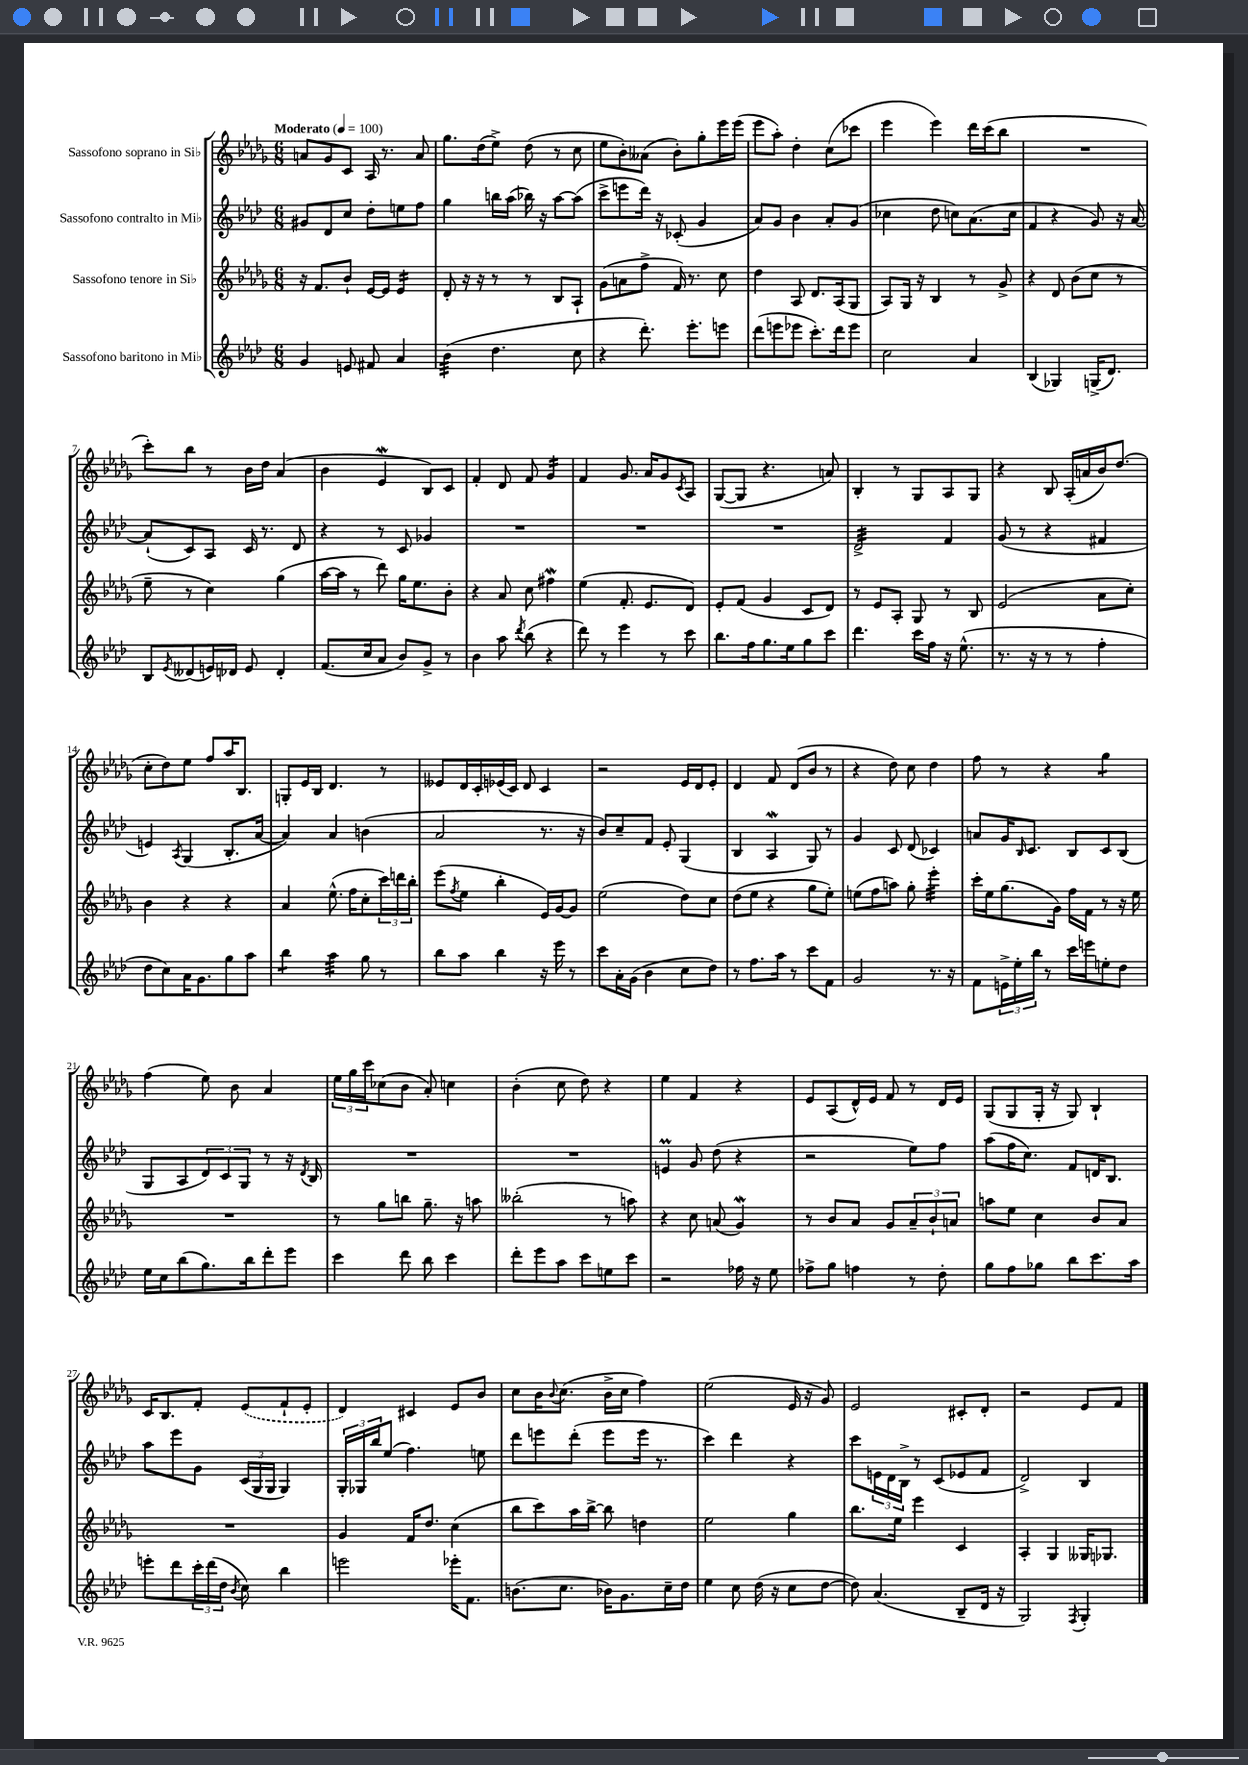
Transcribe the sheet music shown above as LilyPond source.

<<
\new StaffGroup <<
\new Staff = "s0" \with { instrumentName = "Sassofono soprano in Sib" } {
    \clef treble \key des \major \numericTimeSignature \time 6/8 \tempo "Moderato" 4 = 100
    a'8 ges'8 c'8 aes16 r8. a'8 |
    ges''8. des''16( ees''8->) des''8( r8 c''8 |
    ees''8 bes'8-.) aeses'8( bes'8-.) ges''8-. ees'''16 ees'''16( |
    ees'''8 aes''8-.) des''4-. c''8( ces'''8 |
    ees'''4 ees'''4) des'''16 c'''16( bes''8 |
    R2. |
    c'''8-.) bes''8 r8 bes'16 des''16 aes'4( |
    bes'4 ees'4\mordent bes8) c'8 |
    f'4-. des'8 f'8 ges'4:16 |
    f'4 ges'8. aes'16 ges'8 \acciaccatura { c'8 } aes8 |
    ges8~( ges8 r4. a'8) |
    bes4-. r8 ges8 aes8 ges8 |
    r4 bes8 aes16-.( a'16 bes'16) des''8.( |
    c''8-. des''8) ees''8 f''8 aes''16 bes8. |
    g8-. ees'16 bes16 des'4. r8 |
    eeses'8 des'16 c'16-. ees'16( c'16) des'8 c'4 |
    r2 ees'16 des'16 ees'8-. |
    des'4 f'8 des'8( bes'8 r8 |
    r4 des''8) c''8 des''4 |
    f''8 r8 r4 ges''4:8 |
    f''4( ees''8) bes'8 aes'4 |
    \tuplet 3/2 { ees''16 ges''16 c'''16 } ces''8( bes'8 aes'8-.) c''4 |
    bes'4-.( c''8 des''8) r4 |
    ees''4 f'4 r4 |
    ees'8 aes8( des'16-^) ees'16 f'8 r8 des'16 ees'16 |
    ges8( ges8 ges16-. r16 ges8) bes4-! |
    c'16 bes8. f'8-. \once \slurDashed ees'8( f'8-! ees'8-. |
    des'4) cis'4 ees'8 bes'8 |
    c''8 bes'16 \appoggiatura { bes'8 } c''8.( bes'16-> c''16 f''4) |
    ees''2( ees'16 r16 ges'8) |
    ees'2 cis'8-. des'8-. |
    r2 ees'8 f'8 \bar "|." |
}
\new Staff = "s1" \with { instrumentName = "Sassofono contralto in Mib" } {
    \clef treble \key aes \major \numericTimeSignature \time 6/8
    gis'8 des'8 c''8 des''8-. e''8 f''8 |
    g''4 b''16 aes''16( bes''16) r16 aes''8~ aes''8( |
    c'''8-> e'''8 des'''16) r16 ces'8-.( g'4 |
    aes'8) g'8 bes'4 aes'8-. g'8( |
    ces''4 des''8 c''8) aes'8.( c''16 |
    f'4 r4 g'8) r16 aes'16~ |
    aes'8-!( c'8) aes8 c'16 r8. des'8 |
    r4 r8 c'8 ges'4 |
    R2. |
    R2. |
    R2. |
    des'2:32-> f'4 |
    g'8( r8 r4 fis'4 |
    e'4) \acciaccatura { aes8 } g4( bes8.-. aes'16~ |
    aes'4) aes'4 b'4( |
    aes'2 r8. r16 |
    bes'8) c''8-- f'8 ees'8-. g4( |
    bes4 aes4\mordent g8) r8 |
    g'4 c'8 des'8( ces'4) |
    a'8 g'16 \grace { bes16 } c'8. bes8 c'8 bes8( |
    g8 aes8 \tuplet 3/2 { des'8) c'8 g8 } r8 r16 \acciaccatura { des'8 } bes16 |
    R2. |
    R2. |
    e'4\prall g'8 des''8( r4 |
    r2 ees''8) f''8 |
    aes''8( f''16 c''8.) f'8 d'16 bes8. |
    aes''8 ees'''8 g'8 \tuplet 3/2 { c'16( g16 g16 } g4) |
    \tuplet 3/2 { g16-. ges16 bes''16 } ees''8( f''4.) e''8 |
    des'''8 e'''8 des'''8-.( e'''8 e'''16 r8. |
    c'''4) des'''4 r4 |
    c'''8 \tuplet 3/2 { e'16 des'16 bes16-> } r8 c'8( ees'8 f'8 |
    des'2->) bes4 \bar "|." |
}
\new Staff = "s2" \with { instrumentName = "Sassofono tenore in Sib" } {
    \clef treble \key des \major \numericTimeSignature \time 6/8
    r16 f'8. bes'8-! ees'16~ ees'16 ees'4:16 |
    des'8-. r16 r16 r8 r8 bes8 aes8-! |
    ges'8( a'8 f''8-> f'16) r8. c''8 |
    des''4 aes8 des'8. aes16( ges8 |
    aes8) ges16 r16 bes4 r8 ges'8-> |
    r4 des'8 bes'8( c''8 r8 |
    ees''8-- r8 c''4) ges''4( |
    aes''16~ aes''16 r8 des'''8) ges''16 ees''8. bes'8-. |
    r4 aes'8 c''8 fis''4\mordent |
    ees''4( f'8.-. ees'8. des'8) |
    ees'8-. f'8( ges'4 c'8 des'8) |
    r8 ees'8 aes8-. ges8 r8 bes8 |
    ees'2( aes'8 c''8-.) |
    bes'4 r4 r4 |
    aes'4 ees''8.-^( f''16 c''8-. \tuplet 3/2 { c'''16) d'''16 bes''16-. } |
    ees'''8( \acciaccatura { f''8 } ees''8 bes''4-. ees'16) ges'16~ ges'8 |
    ees''2( des''8) c''8 |
    des''8( ees''8 r4 ges''8 ees''8-.) |
    e''8( f''8 a''8) ges''8-. ees'''4:32-. |
    c'''16-. ees''16 ges''8.( ges'16) f''16 f'16 r8 r16 ees''16 |
    R2. |
    r8 ges''8 b''8 ges''8.-- r16 a''8 |
    beses''2-.( r8 a''8) |
    r4 c''8 a'8( ges'4\mordent) |
    r8 bes'8 aes'8 ges'8 \tuplet 3/2 { aes'8-- bes'8-! a'8 } |
    a''8 ees''8 c''4 bes'8 aes'8 |
    R2. |
    ges'4 f'16 des''8. c''4( |
    bes''8 c'''8) aes''16 bes''16~-> bes''8 d''4 |
    ees''2 ges''4 |
    bes''8. ees''16 ees'''4 c'4 |
    aes4-. ges4 geses16 ges8. \bar "|." |
}
\new Staff = "s3" \with { instrumentName = "Sassofono baritono in Mib" } {
    \clef treble \key aes \major \numericTimeSignature \time 6/8
    g'4 e'8 fis'8 aes'4 |
    bes'4:32( des''4. c''8 |
    r4 des'''8.-.) ees'''8.-. e'''8 |
    des'''8( e'''8 ees'''8 c'''8.-.) des'''16 ees'''8 |
    c''2 aes'4 |
    bes4( ges4) g16->( des'8.) |
    bes8 \acciaccatura { ees'8 } deses'8( e'16) des'16 e'8 des'4-. |
    f'8.( c''16 aes'8 bes'8) g'8-> r8 |
    bes'4 aes''8 \acciaccatura { des'''8 } bes''8( r4 |
    des'''8) r8 ees'''4 r8 c'''8 |
    bes''8. f''16 g''8. ees''16 g''8 c'''8 |
    des'''4. c'''16 f''16 r16 ees''8.-^( |
    r8. r16 r8 r8 f''4-. |
    des''8 c''8) aes'16 g'8. g''8 aes''8 |
    bes''4:8 aes''4:32 g''8 r8 |
    bes''8 aes''8 bes''4 r16 ees'''16 r8 |
    c'''8 aes'16-. g'16( bes'4 c''8 des''8) |
    r8 f''8. aes''16 r8 c'''8 f'8 |
    g'2 r8. r16 |
    f'8 \tuplet 3/2 { e'16-> ees''16-. bes''16 } r8 c'''16 e'''16 e''8-. des''8 |
    ees''16 c''16 bes''8( g''8.) bes''16 des'''8-. ees'''8 |
    c'''4 des'''8 bes''8 c'''4 |
    des'''8-. ees'''8 aes''8 c'''8 e''8 c'''8 |
    r2 fes''16 r16 ees''8 |
    fes''8-> g''8 f''4 r8 des''8-. |
    g''8 f''8 ges''8 bes''8 c'''8. aes''16 |
    e'''8-. des'''8 \tuplet 3/2 { c'''16-. des'''16( des''16 } \acciaccatura { bes'8 } c''8) bes''4 |
    e'''2 ees'''16-. f'8. |
    b'8.( c''8. bes'16) g'8. c''16-- des''16 |
    ees''4 c''8 des''16( r16 c''8 des''8~ |
    des''8) aes'4.( bes8-- des'16 r16 |
    g2) \acciaccatura { f8 } g4-. \bar "|." |
}
>>
>>
